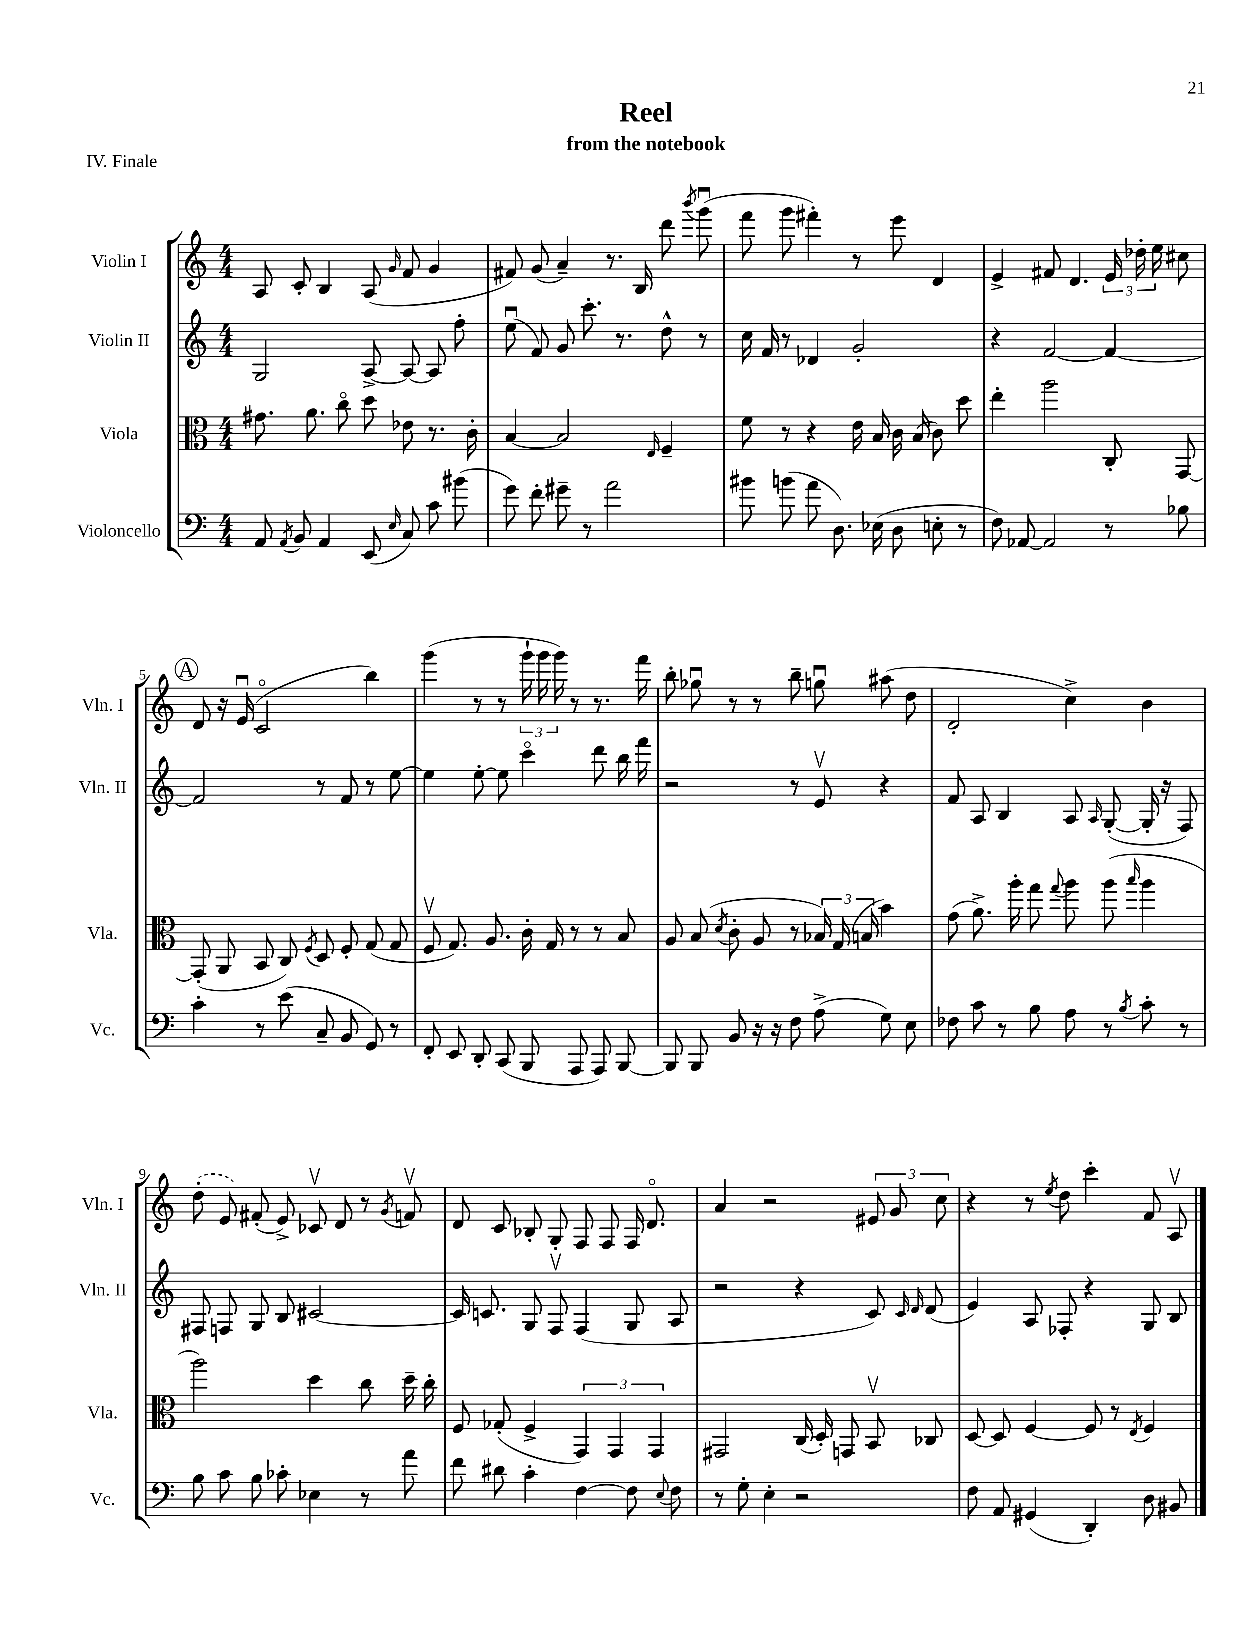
\header { title = "Reel" subtitle = "from the notebook" piece = "IV. Finale" }
<<
\new StaffGroup <<
\new Staff = "s0" \with { instrumentName = "Violin I" shortInstrumentName = "Vln. I" } {
    \clef treble \key c \major \numericTimeSignature \time 4/4
    \autoBeamOff a8 c'8-. b4 a8( \grace { g'16 } f'8 g'4 |
    fis'8) g'8( a'4--) r8. b16 d'''8 \acciaccatura { b'''8 } g'''8\downbow( |
    f'''8 g'''8 fis'''4-.) r8 e'''8 d'4 |
    e'4-> fis'8 d'4. \tuplet 3/2 { e'16 des''16-. e''16 } cis''8 |
    \mark \markup { \circle "A" } d'8 r16 e'16\downbow( c'2\flageolet b''4) |
    g'''4( r8 r8 \tuplet 3/2 { g'''16-! g'''16 g'''16) } r8 r8. f'''16 |
    b''8-. ges''8\downbow r8 r8 b''8-- g''8\downbow ais''8( d''8 |
    d'2-. c''4->) b'4 |
    \once \slurDashed d''8-.( e'8) fis'8-.( e'8->) ces'8\upbow d'8 r8 \acciaccatura { g'8 } f'8\upbow |
    d'8 c'8 bes8-. g8-. f8 f8 f16 d'8.\flageolet |
    a'4 r2 \tuplet 3/2 { eis'8 g'8 c''8 } |
    r4 r8 \acciaccatura { e''8 } d''8 c'''4-. f'8 a8\upbow \bar "|." |
}
\new Staff = "s1" \with { instrumentName = "Violin II" shortInstrumentName = "Vln. II" } {
    \clef treble \key c \major \numericTimeSignature \time 4/4
    \autoBeamOff g2 a8~-> a8~ a8 f''8-. |
    e''8\downbow( f'8) g'8 c'''8.-. r8. d''8-^ r8 |
    c''16 f'16 r8 des'4 g'2-. |
    r4 f'2~ f'4~ |
    \mark \markup { \circle "A" } f'2 r8 f'8 r8 e''8~ |
    e''4 e''8~-. e''8 c'''4\flageolet d'''8 b''16 f'''16 |
    r2 r8 e'8\upbow r4 |
    f'8 a8 b4 a8 \grace { a16 } g8~-.( g16-. r16 f8) |
    fis8 f8 g8 b8 cis'2~ |
    cis'16 c'8. g8 f8\upbow f4( g8 a8 |
    r2 r4 c'8) \grace { c'16 d'16 } d'8( |
    e'4) a8 fes8-. r4 g8 b8 \bar "|." |
}
\new Staff = "s2" \with { instrumentName = "Viola" shortInstrumentName = "Vla." } {
    \clef alto \key c \major \numericTimeSignature \time 4/4
    \autoBeamOff gis'8. a'8. c''8\flageolet d''8 ees'8 r8. c'16-. |
    b4~ b2 \grace { e16 } f4-- |
    f'8 r8 r4 e'16 b16 c'16 b16( c'8) d''8 |
    e''4-. a''2 c8-. g,8~ |
    \mark \markup { \circle "A" } g,8-.( a,8 b,8 c8) \acciaccatura { f8 } d8 f8-. g8( g8 |
    f8\upbow g8.) a8. c'16-. g16 r8 r8 b8 |
    a8 b8( \acciaccatura { d'8 } c'8-. a8 r8 \tuplet 3/2 { bes16) g16( b16 } b'4) |
    g'8( a'8.->) a''16-. g''8 \appoggiatura { g''8 } a''8 a''8( \grace { b''16 } a''4 |
    a''2) d''4 c''8 d''16-- c''16-. |
    f8 ges8-.( f4-> \tuplet 3/2 { g,4) g,4 g,4 } |
    gis,2 c16( d16-.) g,8 b,8\upbow ces8 |
    d8~ d8 f4~ f8 r8 \acciaccatura { e8 } f4 \bar "|." |
}
\new Staff = "s3" \with { instrumentName = "Violoncello" shortInstrumentName = "Vc." } {
    \clef bass \key c \major \numericTimeSignature \time 4/4
    \autoBeamOff a,8 \acciaccatura { a,8 } b,8 a,4 e,8( \grace { e16 } c8) c'8 bis'8( |
    g'8) f'8-. gis'8-- r8 a'2 |
    bis'8 b'8( a'8 d8.) ees16( d8 e8-. r8 |
    f8) aes,8~ aes,2 r8 bes8 |
    \mark \markup { \circle "A" } c'4-. r8 e'8( c8-- b,8 g,8) r8 |
    f,8-. e,8 d,8-. c,8( b,,8 a,,8 a,,8) b,,8~ |
    b,,8 b,,8 b,8 r16 r16 f8 a8->( g8) e8 |
    fes8 c'8 r8 b8 a8 r8 \acciaccatura { b8 } c'8-. r8 |
    b8 c'8 b8 ces'8-. ees4 r8 a'8 |
    f'8 dis'8 c'4-. f4~ f8 \appoggiatura { e8 } f8 |
    r8 g8-. e4-. r2 |
    f8 a,8 gis,4( d,4-.) d8 bis,8 \bar "|." |
}
>>
>>
